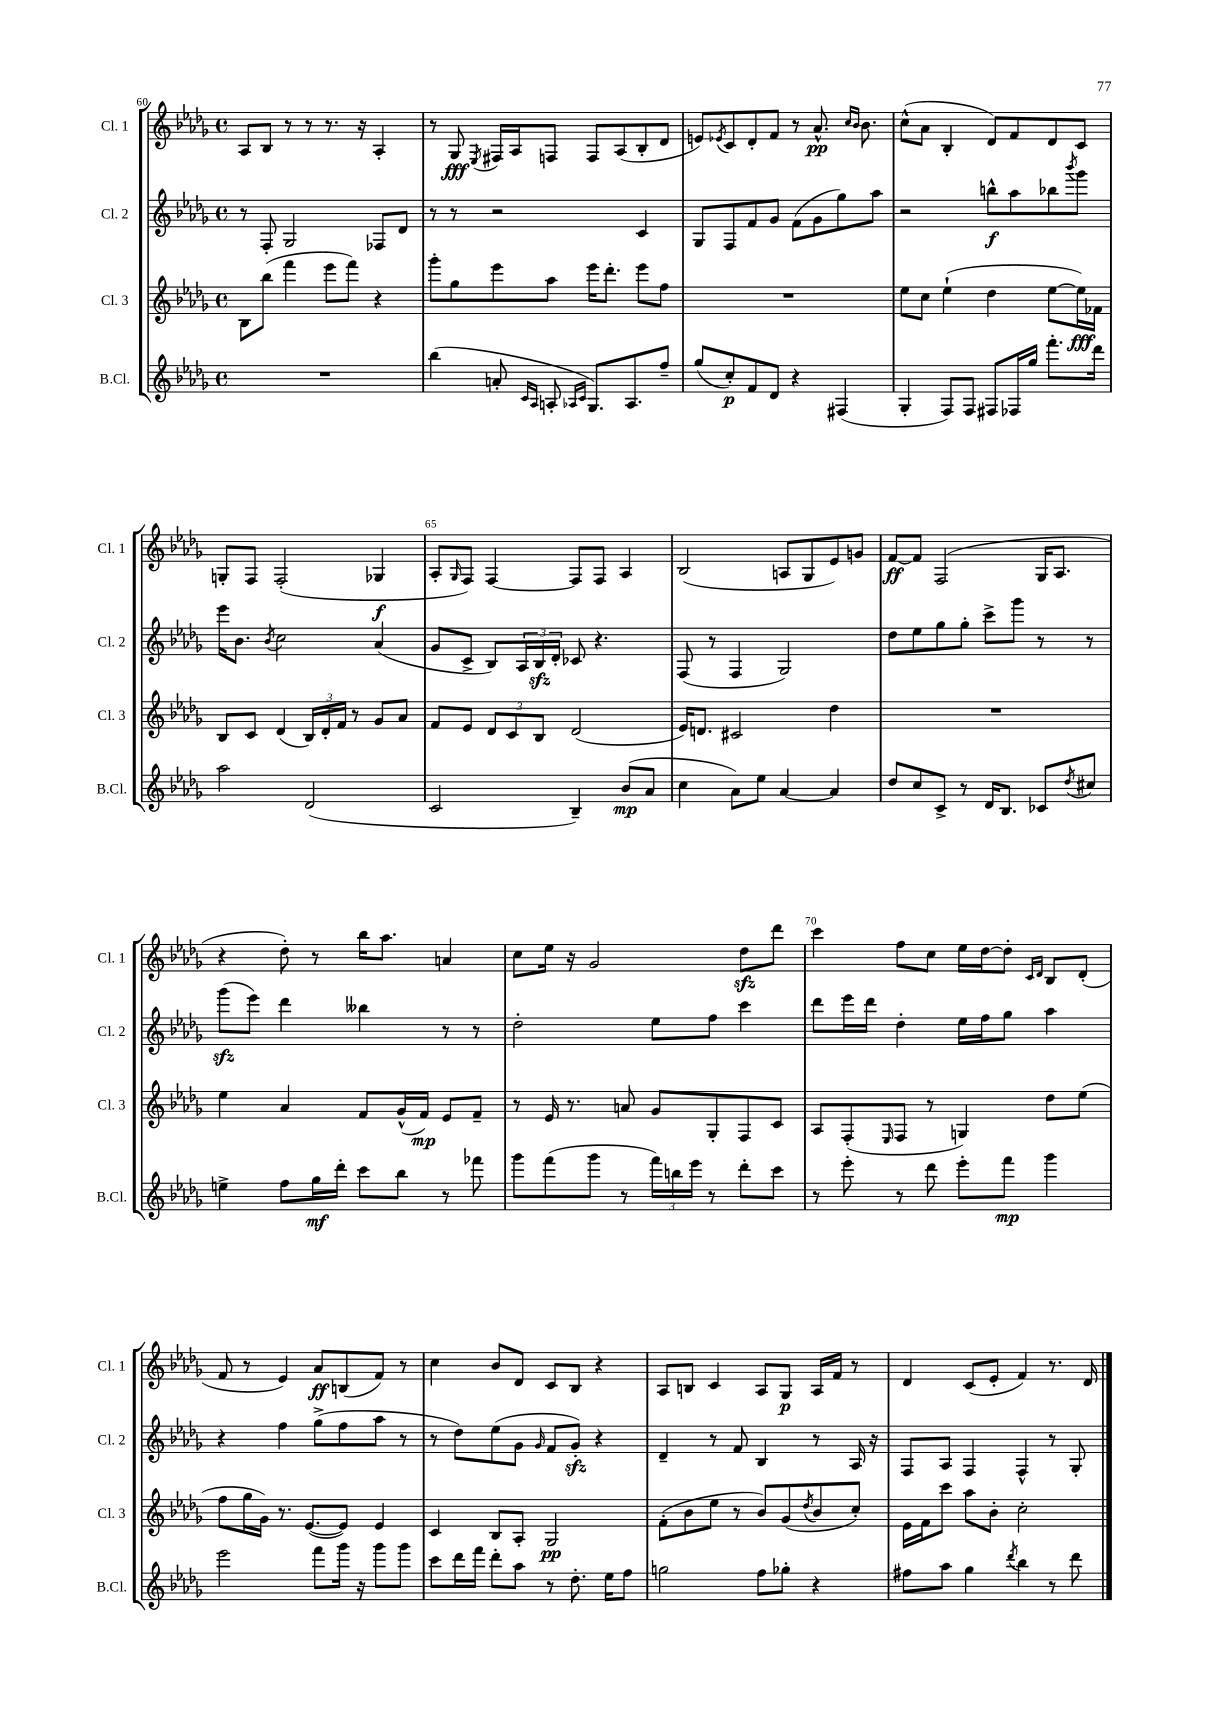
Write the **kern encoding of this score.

**kern	**kern	**kern	**kern
*staff4	*staff3	*staff2	*staff1
*clefG2	*clefG2	*clefG2	*clefG2
*k[b-e-a-d-g-]	*k[b-e-a-d-g-]	*k[b-e-a-d-g-]	*k[b-e-a-d-g-]
*M4/4	*M4/4	*M4/4	*M4/4
*met(c)	*met(c)	*met(c)	*met(c)
1r	8B-\L	8r	8A-/L
.	(8bb-\J	8F'/	8B-/J
.	4fff\	2G-/	8r
.	.	.	8r
.	8eee-\L	.	8.r
.	8fff\J)	.	.
.	.	.	16r
.	4r	8F-/L	4A-'/
.	.	8d-/J	.
=	=	=	=
(4bb-\	8ggg-'\L	8r	8r
.	8gg-\	8r	8G-/
.	.	.	8qE-/
8a'/	8eee-\	2r	16F#/LL
.	.	.	16A-/J
16qqc/LL	.	.	.
16qqA-/JJ	.	.	.
8A'/	8aa-\J	.	8F/J
16qqA-/LL	.	.	.
16qqc/JJ	.	.	.
8.G-/L)	16eee-\LK	.	8F/L
.	8.ddd-'\J	.	.
.	.	.	(8A-/
8.A-/	.	.	.
.	8eee-\L	4c/	8B-'/
8ff~/J	8ff\J	.	8d-/J
=	=	=	=
(8gg-/L	1r	8G-/L	8e/L)
.	.	.	8qe-/
8cc'/)	.	8F/	8c/
8f/	.	8f/	8d-'/
8d-/J	.	8g-/J	8f/J
4r	.	(8f\L	8r
.	.	8g-\	8.a-^^/
(4F#/	.	8gg-\)	.
.	.	.	16qqcc/LL
.	.	.	16qqb-/JJ
.	.	.	8.b-\
.	.	8aa-\J	.
=	=	=	=
4G-'/	8ee-\L	2r	(8cc^^\L
.	8cc\J	.	8a-\J
8F/L)	(4ee-`\	.	4B-'/
8F/J	.	.	.
8F#/L	4dd-\	8bb^^\L	8d-/L)
16F-/L	.	8aa-\	8f/
16gg-/JJ	.	.	.
8.fff'\L	[8ee-\L	8bb-\	8d-/
.	.	8qbbb-/	.
.	16ee-\]L)	8ggg-\J	8c/J
16ddd-\Jk	16f-\JJ	.	.
=	=	=	=
2aa-\	8B-/L	16eee-\LK	8G'/L
.	.	8.b-\J	.
.	8c/J	.	8F/J
.	.	8qb-/	.
.	(4d-/	2cc\	(2F'/
(2d-/	24B-/LL)	.	.
.	24d-'/	.	.
.	24f/JJ	.	.
.	8r	.	.
.	8g-/L	(4a-/	4G-/
.	8a-/J	.	.
=	=	=	=
2c/	8f/L	8g-/L	8A-'/L
.	.	.	16qqG-/
.	8e-/J	8c^/J	8F/J)
.	12d-/L	8B-/L)	[4F/
.	12c/	.	.
.	.	24A-/L	.
.	12B-/J	24B-/	.
.	.	24d-'/JJ	.
4B-~/)	(2d-/	8c-/	8F/]L
.	.	4.r	8F/J
(8b-/L	.	.	4A-/
8a-/J	.	.	.
=	=	=	=
4cc\	16e-/LK)	(8F/	(2B-/
.	8.d/J	.	.
.	.	8r	.
8a-\L)	2c#/	4F/	.
8ee-\J	.	.	.
[4a-/	.	2G-/)	8A/L
.	.	.	8G-/
4a-/]	4dd-\	.	8e-/)
.	.	.	8g/J
=	=	=	=
8dd-/L	1r	8dd-\L	[8f/L
8cc/	.	8ee-\	8f/]J
8c^/J	.	8gg-\	(2F/
8r	.	8gg-'\J	.
16d-/LK	.	8ccc^\L	.
8.B-/J	.	.	.
.	.	8ggg-\J	.
8c-/L	.	8r	16G-/LK
.	.	.	8.A-/J
8qdd-/	.	.	.
8cc#/J	.	8r	.
=	=	=	=
4ee^\	4ee-\	(8ggg-\L	4r
.	.	8eee-\J)	.
8ff\L	4a-/	4ddd-\	8dd-'\)
16gg-\L	.	.	8r
16ddd-'\JJ	.	.	.
8ccc\L	8f/L	4bb--\	16bb-\LK
.	.	.	8.aa-\J
8bb-\J	(16g-^^/L	.	.
.	16f/JJ)	.	.
8r	8e-/L	8r	4a/
8fff-\	8f~/J	8r	.
=	=	=	=
8ggg-\L	8r	2dd-'\	8cc\L
(8fff\	16e-/	.	16ee-\Jk
.	8.r	.	16r
8ggg-\J	.	.	2g-/
8r	8a/	.	.
24fff\LL)	8g-/L	8ee-\L	.
24bb\	.	.	.
24eee-\JJ	.	.	.
8r	8G-'/	8ff\J	.
8ddd-'\L	8F/	4ccc\	8dd-\L
8ccc\J	8c/J	.	8ddd-\J
=	=	=	=
8r	8A-/L	8ddd-\L	4ccc\
8eee-'\	(8F'/	16eee-\L	.
.	.	16ddd-\JJ	.
.	16qqE-/	.	.
8r	8F/J	4dd-'\	8ff\L
8ddd-\	8r	.	8cc\J
8eee-'\L	4G/)	16ee-\LL	16ee-\LL
.	.	16ff\J	[16dd-\J
8fff\J	.	8gg-\J	8dd-'\]J
.	.	.	16qqc/LL
.	.	.	16qqd-/JJ
4ggg-\	8dd-\L	4aa-\	8B-/L
.	(8ee-\J	.	(8d-'/J
=	=	=	=
2eee-\	8ff\L	4r	8f/
.	16gg-\L	.	8r
.	16g-\JJ)	.	.
.	8.r	4ff\	4e-/)
.	([8.e-/L	.	.
8fff\L	.	(8gg-^\L	8a-/L
16ggg-\Jk	8e-/]J)	8ff\	(8B/
16r	.	.	.
8ggg-\L	4e-/	8aa-\J	8f/J)
8ggg-\J	.	8r	8r
=	=	=	=
8ccc\L	4c/	8r	4cc\
16ddd-\L	.	8dd-\L)	.
16fff\JJ	.	.	.
8ddd-'\L	8B-/L	(8ee-\	8b-/L
8aa-\J	8A-'/J	8g-\J	8d-/J
.	.	16qqg-/	.
8r	2G-/	8f/L	8c/L
8.dd-'\	.	8g-'/J)	8B-/J
.	.	4r	4r
16ee-\LK	.	.	.
8ff\J	.	.	.
=	=	=	=
2gg\	(8f'\L	4d-~/	8A-/L
.	8b-\	.	8B/J
.	8ee-\J	8r	4c/
.	8r	8f/	.
8ff\L	8b-/L)	4B-/	8A-/L
8gg-'\J	(8g-/	.	8G-/J
.	8qdd-/	.	.
4r	8b-/	8r	16A-/LL
.	.	.	16f/JJ
.	8cc'/J)	16A-/	8r
.	.	16r	.
=	=	=	=
8ff#\L	16e-\LL	8F/L	4d-/
.	16f\J	.	.
8aa-\J	8ccc\J	8A-/J	.
4gg-\	8aa-\L	4F/	(8c/L
.	8b-'\J	.	8e-'/J
8qddd-/	.	.	.
4bb-\	2cc'\	4F^^/	4f/)
8r	.	8r	8.r
8ddd-\	.	8G-'/	.
.	.	.	16d-/
==	==	==	==
*-	*-	*-	*-
